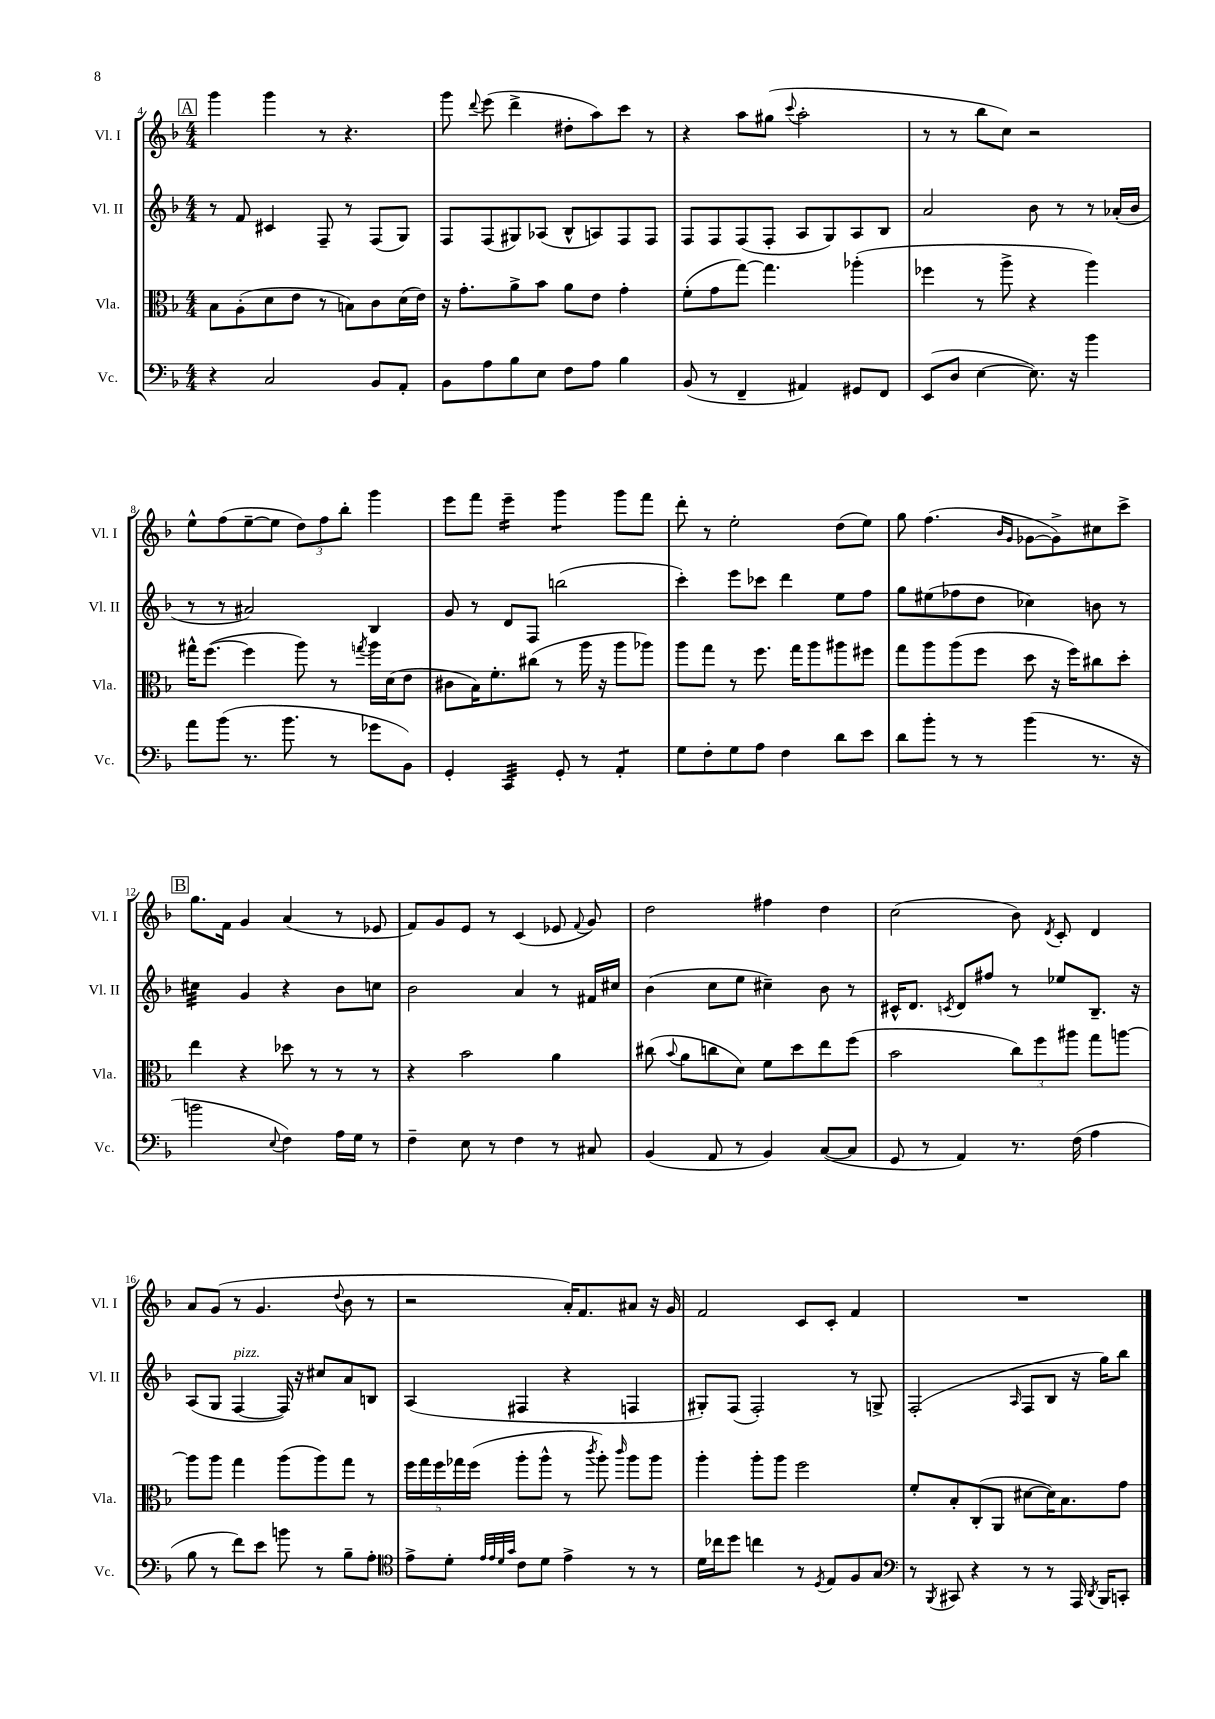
<<
\new StaffGroup <<
\new Staff = "s0" \with { instrumentName = "Vl. I" shortInstrumentName = "Vl. I" } {
    \clef treble \key f \major \numericTimeSignature \time 4/4
    \autoBeamOff \mark \markup { \box "A" } g'''4 g'''4 r8 r4. |
    g'''8 \appoggiatura { d'''8 } e'''8( d'''4-> dis''8[-. a''8) c'''8] r8 |
    r4 a''8[ gis''8]( \appoggiatura { c'''8 } a''2-. |
    r8 r8 bes''8[ c''8]) r2 |
    e''8[-^ f''8( e''8~-- e''8] \tuplet 3/2 { d''8[) f''8 bes''8]-. } g'''4 |
    e'''8[ f'''8] e'''4:16-- g'''4:8 g'''8[ f'''8] |
    d'''8-. r8 e''2-. d''8[( e''8]) |
    g''8 f''4.( \grace { bes'16[ g'16] } ges'8[~ ges'8->) cis''8 c'''8]-> |
    \mark \markup { \box "B" } g''8.[ f'16] g'4 a'4( r8 ees'8 |
    f'8[) g'8 e'8] r8 c'4( ees'8 \appoggiatura { f'8 } g'8) |
    d''2 fis''4 d''4 |
    c''2( bes'8) \acciaccatura { d'8 } c'8-. d'4 |
    a'8[ g'8]( r8 g'4. \appoggiatura { d''8 } bes'8 r8 |
    r2 a'16[-.) f'8. ais'8] r16 g'16 |
    f'2 c'8[ c'8]-. f'4 |
    R1 \bar "|." |
}
\new Staff = "s1" \with { instrumentName = "Vl. II" shortInstrumentName = "Vl. II" } {
    \clef treble \key f \major \numericTimeSignature \time 4/4
    \autoBeamOff \mark \markup { \box "A" } r8 f'8 cis'4 f8-- r8 f8[( g8]) |
    f8[ f8( gis8) aes8]( bes8[-^ a8) f8 f8] |
    f8[ f8 f8( f8]-. a8[ g8) a8 bes8] |
    a'2 bes'8 r8 r8 aes'16[-.( bes'16] |
    r8 r8 ais'2) bes4 |
    g'8 r8 d'8[ f8] b''2( |
    c'''4-.) e'''8[ ces'''8] d'''4 e''8[ f''8] |
    g''8[ eis''8( fes''8 d''8] ces''4) b'8 r8 |
    \mark \markup { \box "B" } cis''4:32 g'4 r4 bes'8[ c''8] |
    bes'2 a'4 r8 fis'16[ cis''16] |
    bes'4( c''8[ e''8] cis''4--) bes'8 r8 |
    cis'16[-^ d'8.] \acciaccatura { c'8 } d'8[ fis''8] r8 ees''8[ bes8.]-- r16 |
    a8[( g8] f4~^\markup { \italic "pizz." } f16) r16 cis''8[ a'8 b8] |
    a4( fis4 r4 f4 |
    gis8[-.) f8]( f2-.) r8 g8-> |
    f2-.( \grace { a16 } f8[ bes8] r16 g''16[) bes''8] \bar "|." |
}
\new Staff = "s2" \with { instrumentName = "Vla." shortInstrumentName = "Vla." } {
    \clef alto \key f \major \numericTimeSignature \time 4/4
    \autoBeamOff \mark \markup { \box "A" } bes8[ a8-.( d'8 e'8] r8 b8[) c'8 d'16( e'16]) |
    r16 g'8.[-. a'8-> bes'8] a'8[ e'8] g'4-. |
    f'8[-.( g'8 g''8]~) g''4. aes''4-.( |
    fes''4 r8 a''8-> r4 a''4) |
    gis''16[-^ f''8.]~( f''4 a''8) r8 \acciaccatura { g''8 } a''16[ d'16( e'8] |
    cis'8[ bes16) f'8.-. cis''8]( r8 a''16 r16 a''8[ aes''8]) |
    a''8[ g''8] r8 f''8. g''16[ a''8 ais''8 fis''8] |
    g''8[ a''8 a''8( f''8] d''8 r16 f''16[) cis''8 d''8]-. |
    \mark \markup { \box "B" } e''4 r4 des''8 r8 r8 r8 |
    r4 bes'2 a'4 |
    cis''8( \appoggiatura { bes'8 } a'8[ c''8 d'8]) f'8[ d''8 e''8 f''8]( |
    bes'2 \tuplet 3/2 { c''8[) f''8 ais''8] } g''8[ a''8]~ |
    a''8[ a''8] g''4 a''8[( a''8) g''8] r8 |
    \tuplet 5/4 { f''16[ g''16 f''16 ges''16 f''16]( } a''8[-. a''8]-^ r8 \acciaccatura { c'''8 } a''8-.) \grace { c'''16 } a''8[ a''8] |
    a''4-. a''8[-. a''8] f''2 |
    f'8[-. bes8-. c8-.( a,8] dis'8[~ dis'16) bes8. g'8] \bar "|." |
}
\new Staff = "s3" \with { instrumentName = "Vc." shortInstrumentName = "Vc." } {
    \clef bass \key f \major \numericTimeSignature \time 4/4
    \autoBeamOff \mark \markup { \box "A" } r4 c2 bes,8[ a,8]-. |
    bes,8[ a8 bes8 e8] f8[ a8] bes4 |
    bes,8( r8 f,4-- ais,4) gis,8[ f,8] |
    e,8[( d8] e4~ e8.) r16 bes'4 |
    a'8[ bes'8]( r8. bes'8. r8 ges'8[ bes,8]) |
    g,4-. c,4:32 g,8-. r8 a,4:8-. |
    g8[ f8-. g8 a8] f4 d'8[ e'8] |
    d'8[ bes'8]-. r8 r8 bes'4( r8. r16 |
    \mark \markup { \box "B" } b'2 \appoggiatura { e8 } f4) a16[ g16] r8 |
    f4-- e8 r8 f4 r8 cis8 |
    bes,4( a,8 r8 bes,4) c8[~( c8] |
    g,8 r8 a,4) r8. f16( a4 |
    bes8 r8 f'8[) e'8] b'8 r8 bes8[-- a8]-. |
    \clef tenor e'8[-> d'8]-. \grace { e'32[ e'32 d'32 g'32] } c'8[ d'8] e'4-> r8 r8 |
    d'16[ ces''16 d''8] c''4 r8 \acciaccatura { d8 } e8[ f8 g8] |
    \clef bass r8 \acciaccatura { bes,,8 } cis,8 r4 r8 r8 a,,16 \acciaccatura { d,8 } bes,,16[ c,8]-. \bar "|." |
}
>>
>>
\layout { \context { \Score currentBarNumber = #4 } }
